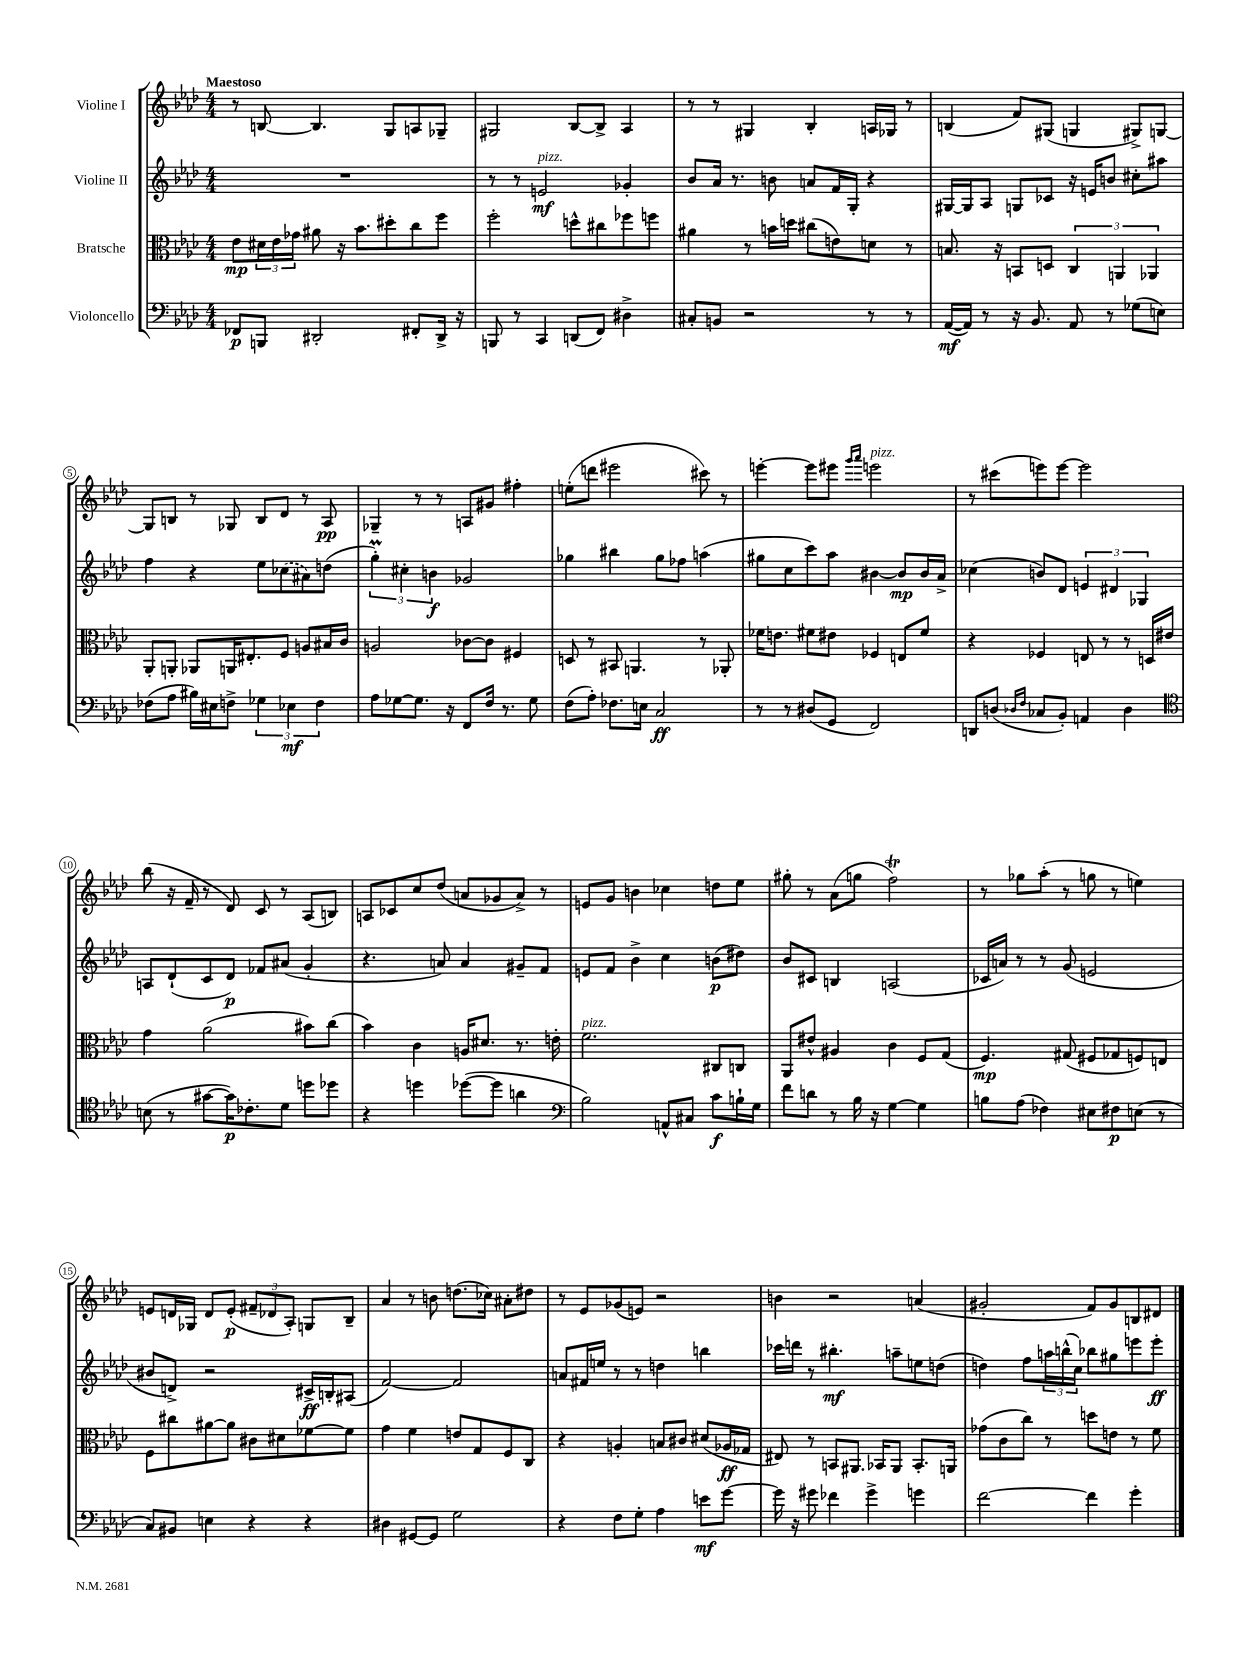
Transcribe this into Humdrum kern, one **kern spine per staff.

**kern	**kern	**kern	**kern
*staff4	*staff3	*staff2	*staff1
*clefF4	*clefC3	*clefG2	*clefG2
*k[b-e-a-d-]	*k[b-e-a-d-]	*k[b-e-a-d-]	*k[b-e-a-d-]
*M4/4	*M4/4	*M4/4	*M4/4
8FF-	8e-	1r	8r
8BBB	24d#	.	[8B
.	24e-	.	.
.	24g-	.	.
2DD#'	8a#	.	4.B]
.	16r	.	.
.	8.b-	.	.
.	8dd#'	.	8G
8FF#'	8cc	.	8A
16DD#^	8ff	.	8G-~
16r	.	.	.
=	=	=	=
8BBB	2ff'	8r	2G#
8r	.	8r	.
4CC	.	2e	.
(8DD	8dd^^	.	[8B-
8FF)	8cc#	.	8B-^]
4D#^	8ff-	4g-'	4A-
.	8ff	.	.
=	=	=	=
8C#'	4a#	8b-	8r
8BB	.	16a-	8r
.	.	8.r	.
2r	8r	.	4G#
.	16b	8b	.
.	16dd	.	.
.	(8cc#	8a	4B-'
.	8e)	16f	.
.	.	16G'	.
8r	8d	4r	16A
.	.	.	16G-
8r	8r	.	8r
=	=	=	=
([16AA-	8.B	[16G#	(4B
16AA-])	.	16G#]	.
8r	.	8A-	.
.	16r	.	.
16r	8BB	8G	8f)
8.BB-	.	.	.
.	8D	8c-	(8G#
8AA-	6C	16r	4G
.	.	16e	.
8r	.	8b	.
.	6AA	.	.
(8G-	.	8cc#'	8G#^)
.	6AA-	.	.
8E)	.	8aa#	[8G
=	=	=	=
(8F-	8AA-'	4ff	8G]
8A-	8AA'	.	8B
16B#)	8AA-	4r	8r
16E#	.	.	.
8F^	16AA	.	8G-
.	8.E#'	.	.
6G-	.	8ee-	8B
.	8F	(8cc-	8d-
6E-	.	.	.
.	8A	8a#)	8r
6F	.	.	.
.	16B#	(8dd	8A-
.	16c	.	.
=	=	=	=
8A-	2A	6gg')	4G-~
[8G-	.	.	.
.	.	6cc#'	.
8.G-]	.	.	8r
.	.	6b	.
.	.	.	8r
16r	.	.	.
8FF	[8c-	2g-	8A
16F	8c-]	.	8g#
8.r	.	.	.
.	4F#	.	4ff#'
8G-	.	.	.
=	=	=	=
(8F	8D	4gg-	(8ee'
8A-')	8r	.	8ddd
8.F-	8BB#	4bb#	2eee#
.	4.AA	.	.
16E	.	.	.
2C	.	8gg-	.
.	.	8ff-	.
.	8r	(4aa	8ccc#)
.	8AA-'	.	8r
=	=	=	=
8r	16f-	8gg#	[4eee'
.	8.e	.	.
8r	.	8cc	.
(8D#	8f#	8ccc)	8eee]
8GG	8e#	8aa-	8eee#
.	.	.	16qqggg
.	.	.	16qqaaa-
2FF)	4F-	[4b#	2eee
.	8E	8b#]	.
.	8f#	16b#	.
.	.	16a-^	.
=	=	=	=
8DD	4r	(4cc-	8r
(8D	.	.	(8ccc#
16qqD-	.	.	.
16qqF	.	.	.
8C-	4F-	8b)	8eee)
8BB-')	.	8d-	[8eee
4AA	8E	6e	2eee]
.	8r	.	.
.	.	6d#	.
4D-	8r	.	.
.	.	6G-	.
.	16D	.	.
.	16e#	.	.
=	=	=	=
*clefC4	*	*	*
(8B	4g	8A	(8bb-
8r	.	(8d-`	16r
.	.	.	16f~
[8g#	(2a-	8c	8r
16g#])	.	8d-)	8d-)
8.c-'	.	.	.
.	.	8f-	8c
8d-	.	(8a#	8r
8dd	8b#)	4g'	(8A-
8dd-	(8cc	.	8B)
=	=	=	=
4r	4b-)	4.r	8A
.	.	.	8c-
4dd	4c	.	8cc
.	.	8a)	(8dd-
([8dd-	16A	4a	8a
.	8.d#	.	.
8dd-]	.	.	8g-
4a	8.r	8g#~	8a^)
.	.	8f	8r
.	16e'	.	.
=	=	=	=
*clefF4	*	*	*
2B-)	2.f	8e	8e
.	.	8f	8g
.	.	4b-^	4b
8AA^^	.	4cc	4cc-
8C#	.	.	.
8c	8C#	(8b	8dd
16B`	8C	8dd#)	8ee-
16G	.	.	.
=	=	=	=
8f	8AA-	8b-	8gg#'
8d	8e#^^	8c#	8r
8r	4A#	4B	(8a-
16B-	.	.	8gg
16r	.	.	.
[4G	4c	(2A	2ff)
4G]	8F	.	.
.	(8G	.	.
=	=	=	=
8B	4.F)	16c-	8r
.	.	16a)	.
(8A-	.	8r	8gg-
4F-)	.	8r	(8aa-'
.	(8G#	(8g	8r
8E#	8F#	2e	8gg
8F#	8G-	.	8r
(8E	8F)	.	4ee)
8r	8E	.	.
=	=	=	=
8C)	8F	8b#	8e
8BB#	8cc#	8d^)	16d
.	.	.	16G-
4E	[8a#	2r	8d
.	8a#]	.	(8e'
4r	8c#	.	12f#~
.	.	.	12d-
.	8d#	.	.
.	.	.	12A-')
4r	[8f-	16c#^	8G
.	.	16B'	.
.	8f-]	(8A#	8B-~
=	=	=	=
4D#	4g	[2f)	4a-
[8GG#	4f	.	8r
8GG#]	.	.	8b
2G	8e	2f]	(8.dd
.	8G	.	.
.	.	.	16cc-)
.	8F	.	8a#'
.	8C	.	8dd#
=	=	=	=
4r	4r	8a	8r
.	.	16f#	8e-
.	.	16ee	.
8F	4A'	8r	(8g-
8G'	.	8r	8e)
4A-	8B	4dd	2r
.	8c#	.	.
8e	(8d#	4bb	.
[8g	16A-	.	.
.	16G-	.	.
=	=	=	=
16g]	8E#)	16ccc-	4b
16r	.	16ddd	.
8g#	8r	8r	.
4f-	8BB	4.bb#'	2r
.	8.AA#	.	.
4g#^	.	.	.
.	16BB-	.	.
.	8AA#	8aa~	.
4g	8.BB-'	8ee	(4a
.	.	(8dd	.
.	16AA	.	.
=	=	=	=
[2f	(8g-	4dd)	2g#'
.	8c	.	.
.	8cc)	8ff	.
.	8r	24aa	.
.	.	(24bb^^	.
.	.	24cc)	.
4f]	8dd	8bb-	8f)
.	8e	8gg#	8g#
4g'	8r	8eee	8B
.	8f	8eee'	8d#
==	==	==	==
*-	*-	*-	*-
